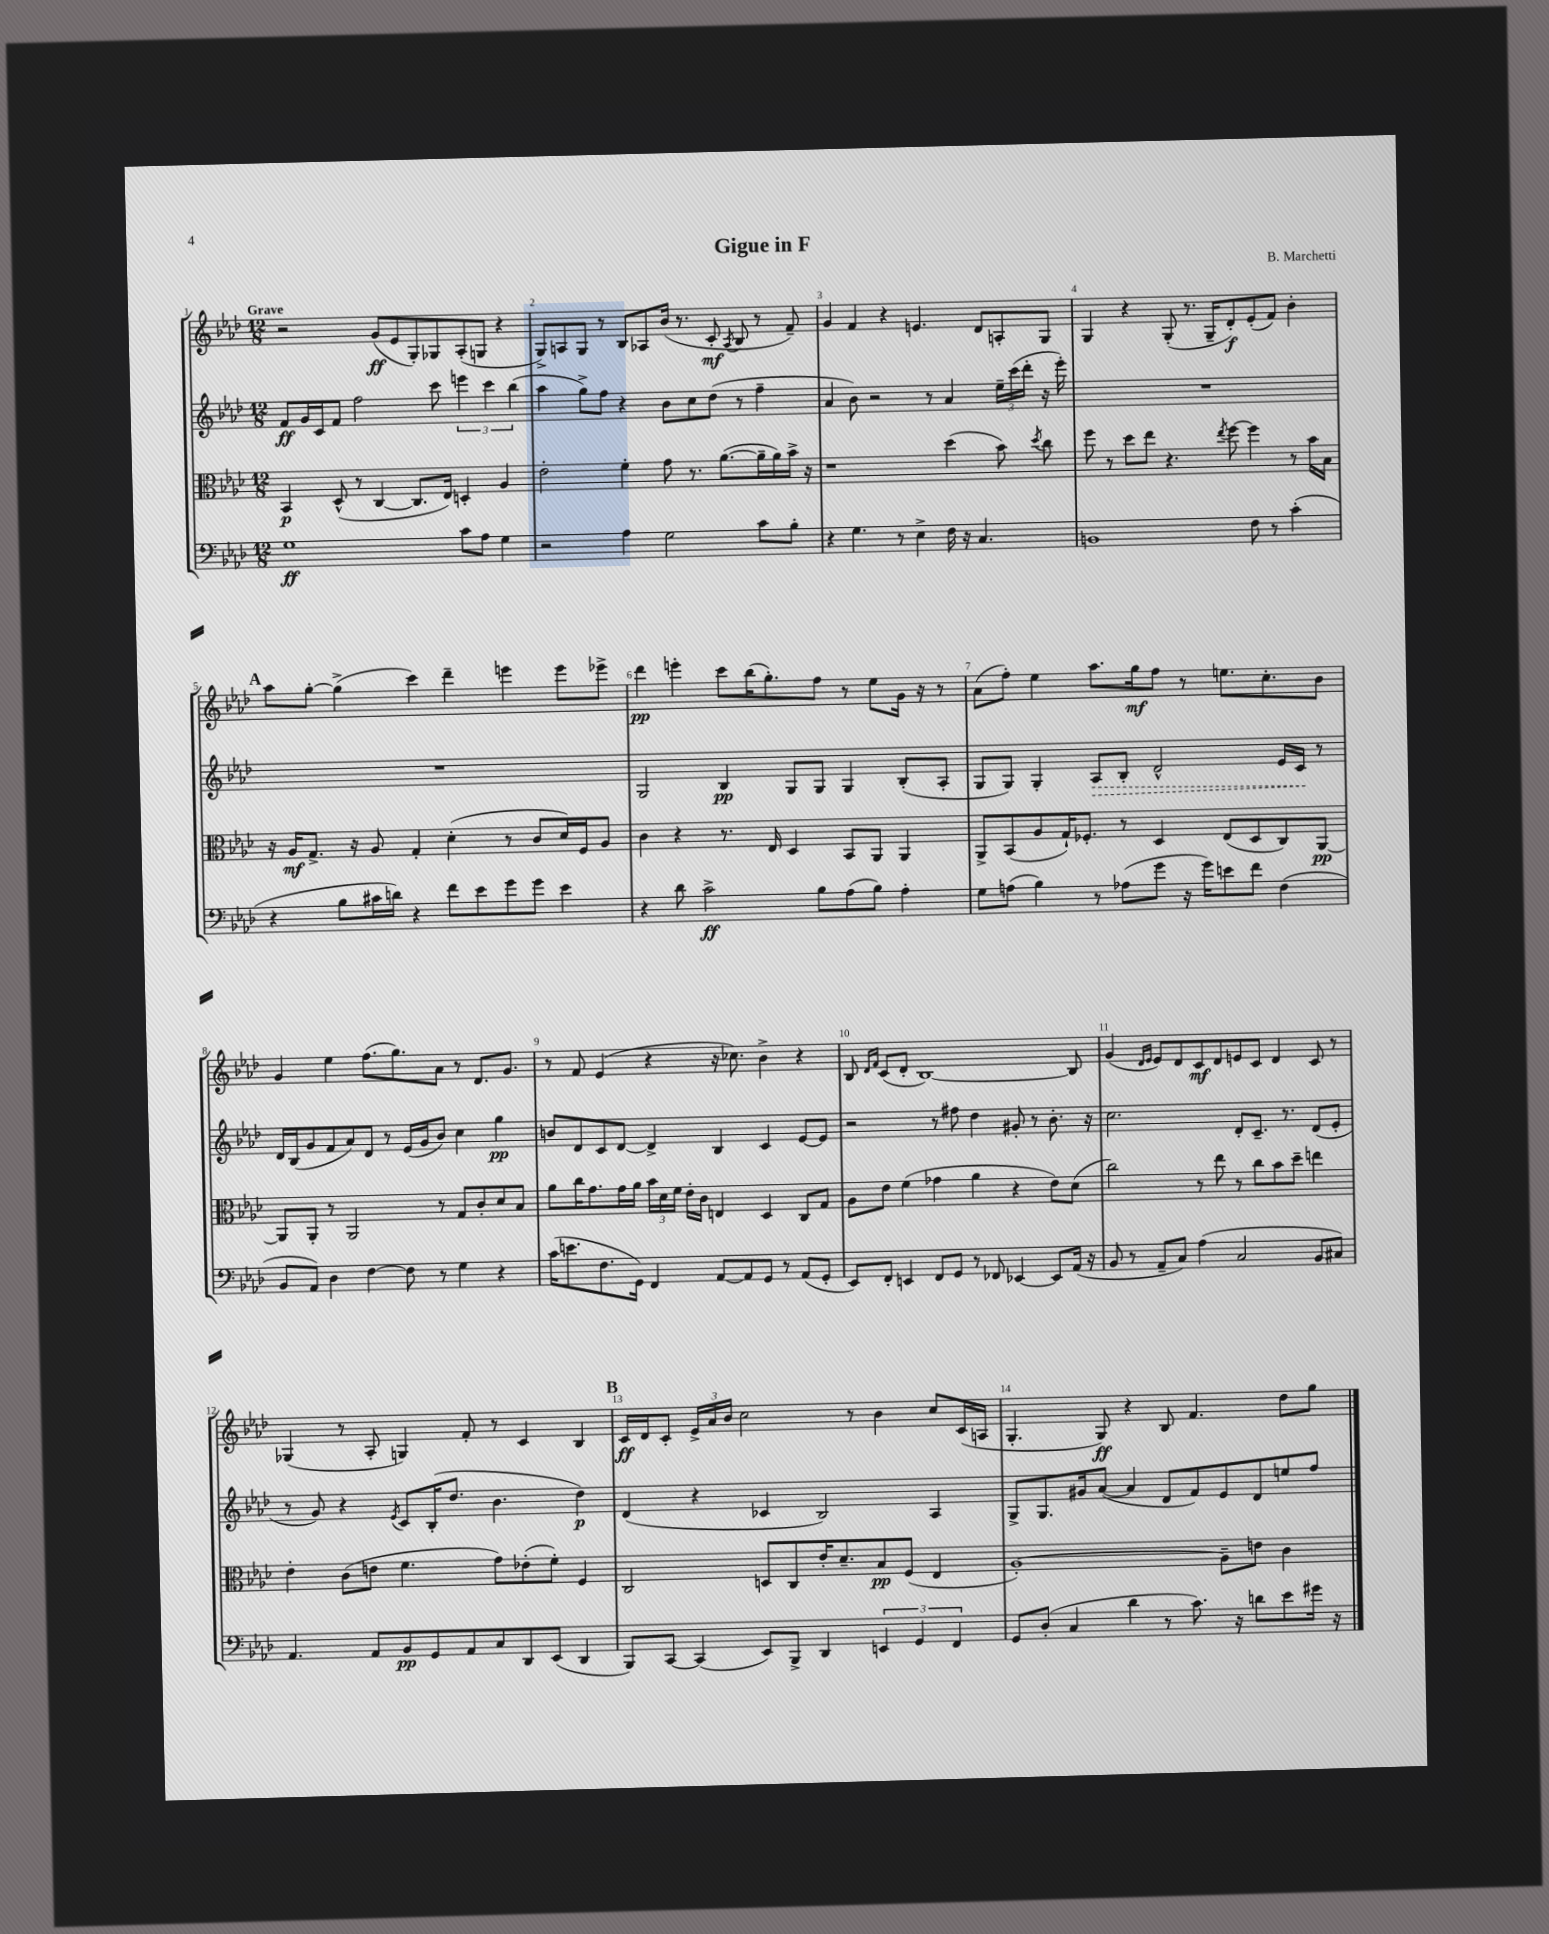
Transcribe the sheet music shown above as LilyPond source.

\header { title = "Gigue in F" composer = "B. Marchetti" }
<<
\new StaffGroup <<
\new Staff = "s0" {
    \clef treble \key aes \major \numericTimeSignature \time 12/8 \tempo "Grave"
    \autoBeamOff r2 g'8[\ff( ees'8 g8-.) ges8 aes8-.( g8] r4 |
    g8[->) a8 g8] r8 bes8[ aes8 bes'16]( r8. c'8-.\mf \acciaccatura { aes8 } bes8 r8 f'8--) |
    g'4 f'4 r4 e'4. des'8[ a8-. g8] |
    g4 r4 g8-.( r8. g16[-- des'8-.\f) ees'8-.( f'8]) bes'4-. |
    \mark \markup { \bold "A" } aes''8[ g''8]~-. g''4->( c'''4) des'''4-- e'''4 e'''8[ ees'''8]-> |
    des'''4\pp e'''4-. c'''8[ bes''16( g''8.-.) f''8] r8 ees''8[ g'16] r16 r8 |
    aes'8[( f''8]-.) ees''4 aes''8.[ g''16\mf f''8] r8 e''8.[ c''8.-. bes'8] |
    g'4 ees''4 f''8.[( g''8.) aes'8] r8 des'8.[ g'8.] |
    r8 f'8 ees'4( r4 r16 ces''8.) bes'4-> r4 |
    bes8 \grace { des'16[ f'16] } c'8[( des'8]-. bes1~) bes8 |
    g'4( \grace { des'16[ ees'16] } ees'8[) des'8 c'8\mf des'8 e'8 c'8] des'4 c'8 r8 |
    ges4( r8 aes8-. g4) f'8-. r8 c'4 bes4 |
    \mark \markup { \bold "B" } c'16[\ff des'16 c'8]-. \tuplet 3/2 { ees'16[-> aes'16 bes'16] } c''2 r8 bes'4 c''8[ c'16( a16] |
    g4.-. g8\ff) r4 bes8 f'4. des''8[ g''8] \bar "|." |
}
\new Staff = "s1" {
    \clef treble \key aes \major \numericTimeSignature \time 12/8
    \autoBeamOff f'8[\ff g'16 c'16 f'8] f''2 c'''8 \tuplet 3/2 { e'''4 c'''4 bes''4( } |
    aes''4 g''8[->) f''8] r4 bes'8[ c''8 des''8]( r8 f''4-- |
    aes'4 bes'8) r2 r8 aes'4 \tuplet 3/2 { ees''16[-- c'''16( des'''16]-. } r16 ees'''16-.) |
    R1. |
    \mark \markup { \bold "A" } R1. |
    g2 bes4\pp g8[ g8] g4 bes8[-.( aes8]-. |
    g8[ g8]) g4-. \once \override Hairpin.style = #'dashed-line aes8[\> bes8]-. des'2-^ ees'16[ c'16]\! r8 |
    des'16[ bes16( g'8 f'8 aes'8) des'8] r8 ees'16[( g'16 bes'8]) c''4 g''4\pp |
    b'8[ des'8 c'8 des'8]~ des'4-> bes4 c'4 ees'8[~ ees'8] |
    r2 r8 fis''8 des''4 gis'8-. r8 bes'8.-. r16 |
    c''2. des'8[-. c'8.]-- r8. des'8[( ees'8]-. |
    r8 g'8) r4 \acciaccatura { ees'8 } c'8[ bes16-.( des''8.] bes'4. des''4\p) |
    \mark \markup { \bold "B" } des'4( r4 ces'4 bes2) aes4 |
    g8[-> g8. gis'16 aes'8]~( aes'4 des'8[ f'8) ees'8 des'8 e''8 f''8] \bar "|." |
}
\new Staff = "s2" {
    \clef alto \key aes \major \numericTimeSignature \time 12/8
    \autoBeamOff bes,4\p des8-^( r8 c4~ c8.[ ees16]) d4-. aes4 |
    ees'2-. f'4-. g'8 r8. aes'8.[~( aes'16-- aes'16) bes'16]-> r16 |
    r1 des''4( bes'8) \acciaccatura { des''8 } c''8 |
    f''8 r8 des''8[ ees''8] r4. \acciaccatura { ees''8 } f''8~ f''4 r8 bes'16[ bes16] |
    \mark \markup { \bold "A" } r16 aes16[\mf g8.]-> r16 aes8 g4-. des'4-.( r8 c'8[ des'16) f16 aes8] |
    c'4 r4 r8. ees16 des4 bes,8[ aes,8] aes,4 |
    aes,8[-> bes,8( aes8 g16-!) fes8.]-. r8 des4 ees8[( des8 c8) aes,8]~\pp |
    aes,8[ aes,8]-. r8 aes,2 r8 g8[ c'8-. des'8 bes8] |
    aes'8[ c''16 g'8. g'16 aes'16] \tuplet 3/2 { bes'16[ des'16 f'16] } ees'16[-. c'16] e4 des4 c8[ g8] |
    aes8[ ees'8] f'4( ges'4 aes'4 r4 ees'8[) des'8]( |
    c''2) r8 ees''8 r8 c''8[ bes'8 des''8]-- e''4 |
    ees'4-. c'8[( e'8] f'4. g'8[) ees'8-.( f'8]-.) f4 |
    \mark \markup { \bold "B" } c2 d8[ c8 ees'16-. des'8.-- bes8\pp f8]( ees4 |
    aes1~-.) aes8[-- e'8] c'4 \bar "|." |
}
\new Staff = "s3" {
    \clef bass \key aes \major \numericTimeSignature \time 12/8
    \autoBeamOff g1\ff c'8[ aes8] g4 |
    r2 aes4 g2 c'8[ bes8]-. |
    r4 g4. r8 ees4-> f16 r16 c4. |
    b,1 f8 r8 c'4-.( |
    \mark \markup { \bold "A" } r4 bes8[ cis'16 d'16]) r4 f'8[ ees'8 g'8 g'8] ees'4 |
    r4 des'8 c'2->\ff bes8[ aes8( bes8]) aes4-. |
    g8[ a8]( bes4) r8 aes8[( g'8] r16 g'16[) e'8 f'8] f4( |
    bes,8[ aes,8]) des4 f4~ f8 r8 g4 r4 |
    c'16[( e'8. f8. g,16]) f,4 aes,8[~ aes,8 g,8] r8 aes,8[( g,8]-. |
    ees,8[) f,8]-. e,4 f,8[ g,8] r8 fes,8 ees,4~ ees,8[ aes,16]( r16 |
    bes,8 r8 aes,8[-- c8]) aes4( c2 bes,8[ cis8]) |
    aes,4. aes,8[ bes,8\pp g,8 aes,8 c8 des,8 ees,8]( des,4 |
    \mark \markup { \bold "B" } bes,,8[) c,8]~ c,4( ees,8[) bes,,8]-> des,4 \tuplet 3/2 { e,4 g,4 f,4 } |
    g,8[ des8]-.( c4 des'4 r8 c'8.) r16 d'8[ ees'8 gis'16] r16 \bar "|." |
}
>>
>>
\layout { \context { \Score \override BarNumber.break-visibility = ##(#f #t #t) barNumberVisibility = #all-bar-numbers-visible } }
